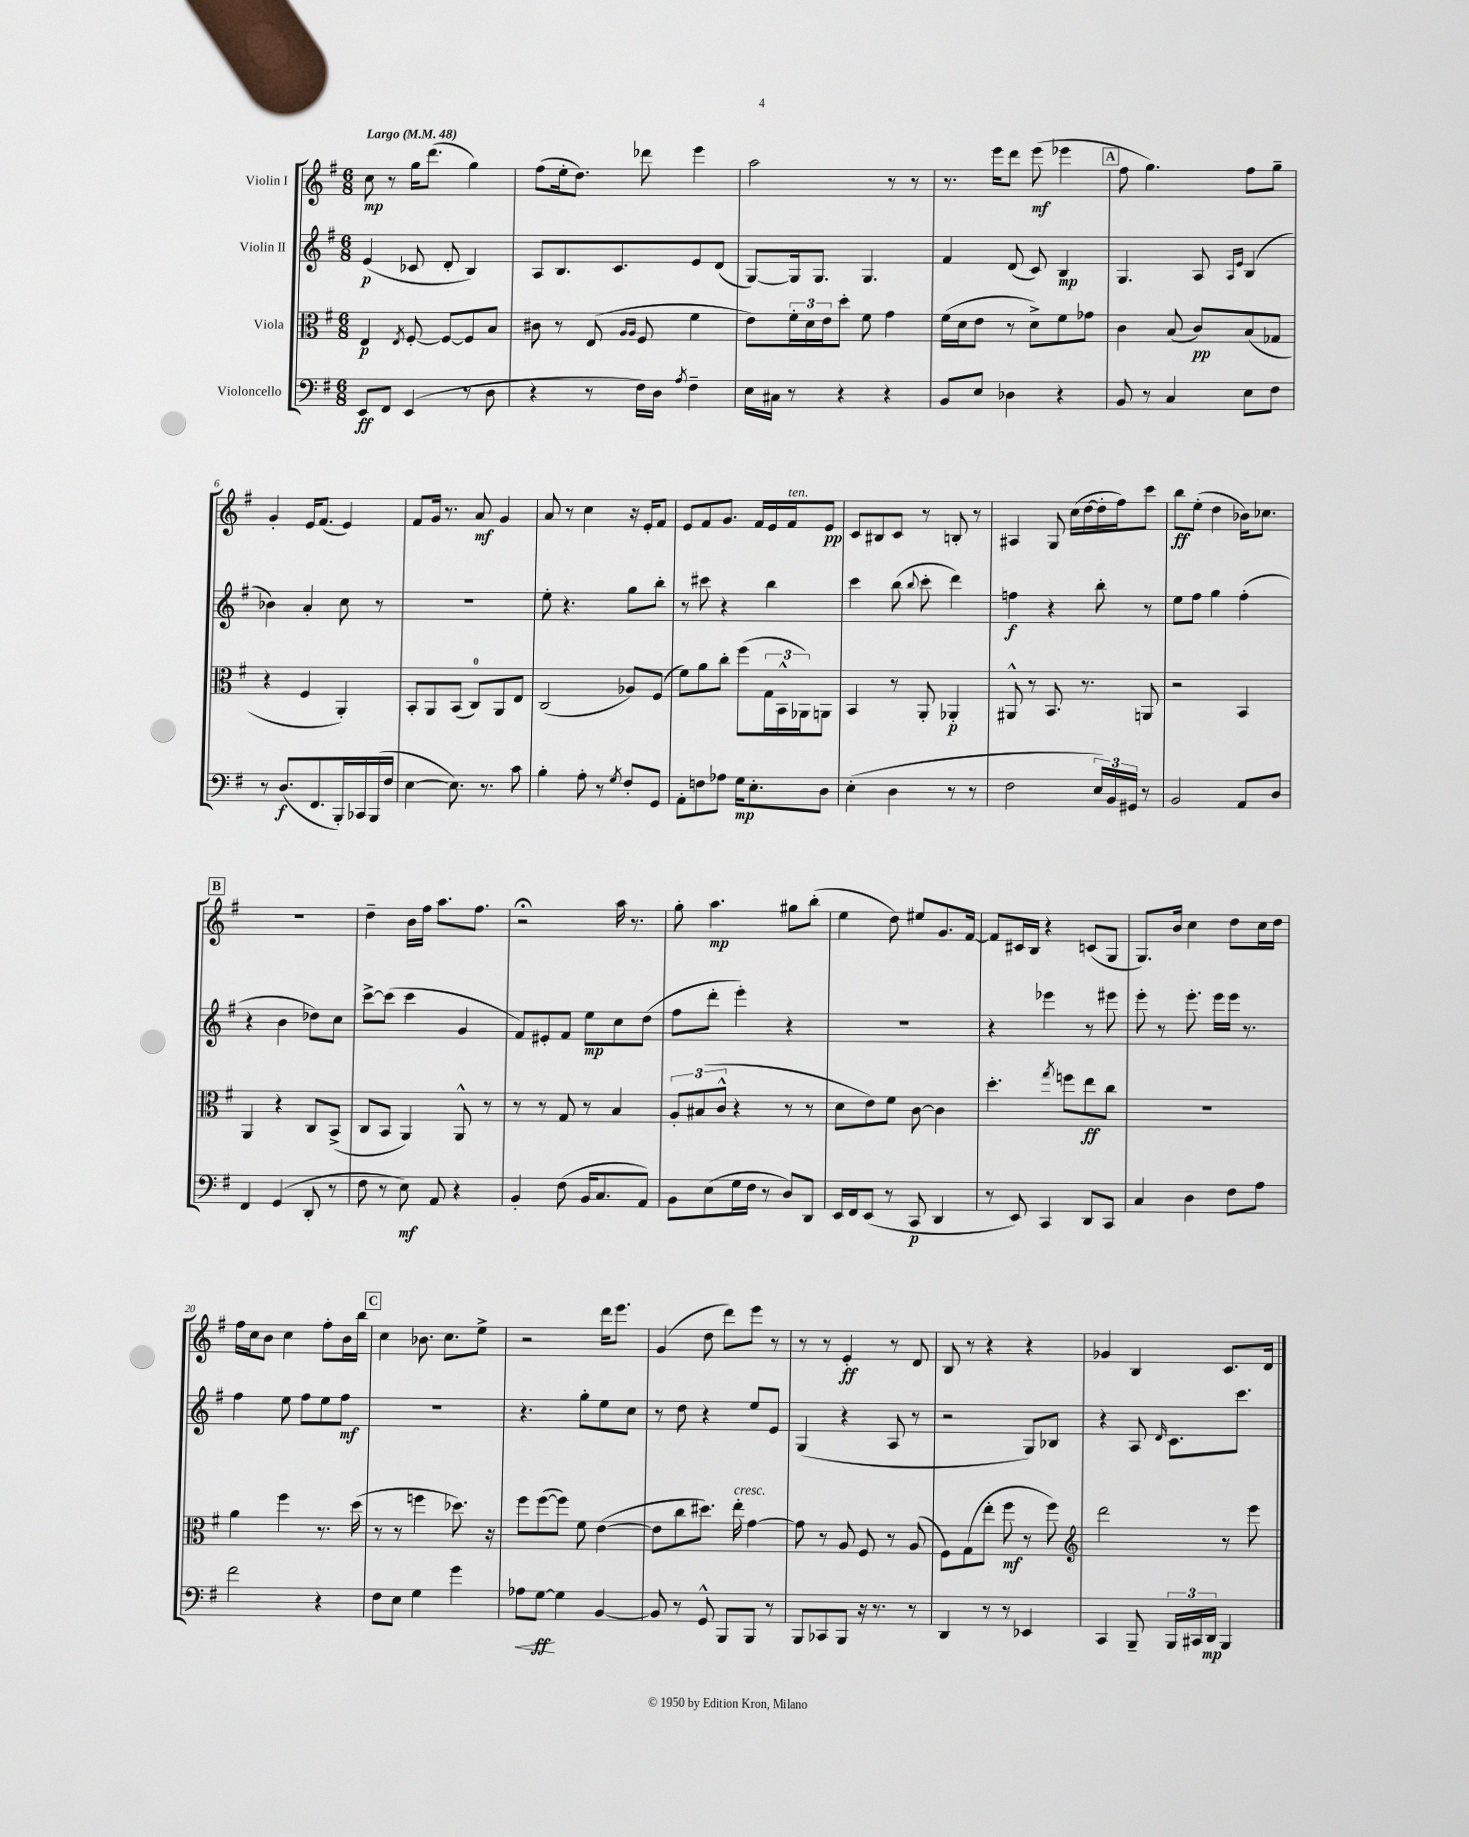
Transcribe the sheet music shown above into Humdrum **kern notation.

**kern	**dynam	**kern	**dynam	**kern	**dynam	**kern	**dynam
*part4	*part4	*part3	*part3	*part2	*part2	*part1	*part1
*staff4	*staff4	*staff3	*staff3	*staff2	*staff2	*staff1	*staff1
*I"Violoncello	*	*I"Viola	*	*I"Violin II	*	*I"Violin I	*
*clefF4	*	*clefC3	*	*clefG2	*	*clefG2	*
*k[f#]	*	*k[f#]	*	*k[f#]	*	*k[f#]	*
*M6/8	*	*M6/8	*	*M6/8	*	*M6/8	*
*MM48	*	*MM48	*	*MM48	*	*MM48	*
=1	=1	=1	=1	=1	=1	=1	=1
!	!	!	!	!	!	!LO:TX:a:B:t=Largo	!
8EE/L	ff	4E/	p	(4e/	p	8cc\	mp
8FF#/J	.	.	.	.	.	8r	.
.	.	8qE/	.	.	.	.	.
(4EE/	.	[8F#'/	.	8c-X/	.	16gg\KL	.
.	.	.	.	.	.	(8.ddd\J	.
.	.	8F#/L_	.	8d'/	.	.	.
8r	.	8F#/]	.	4B/)	.	4gg\)	.
8D\	.	8B/J	.	.	.	.	.
=2	=2	=2	=2	=2	=2	=2	=2
4r	.	8c#X\	.	8A/L	.	(8ff#\L	.
.	.	8r	.	8.B/	.	16ee'\k	.
.	.	.	.	.	.	8.dd\J)	.
8r	.	(8E/	.	.	.	.	.
.	.	.	.	8.c/	.	.	.
.	.	16qqA/LL	.	.	.	.	.
.	.	16qqA/JJ	.	.	.	.	.
16F#\LL)	.	8F#/	.	.	.	8ddd-X\	.
16D\JJ	.	.	.	.	.	.	.
8qA/	.	.	.	.	.	.	.
4F#~\	.	4f#\	.	8e/	.	4eee\	.
.	.	.	.	(8d/J	.	.	.
=3	=3	=3	=3	=3	=3	=3	=3
16E\LL	.	8e\L)	.	[8G/L)	.	2aa\	.
16C#X\JJ	.	.	.	.	.	.	.
8r	.	24f#'\L	.	16G/k]	.	.	.
.	.	24d\	.	.	.	.	.
.	.	.	.	8.G/J	.	.	.
.	.	24e\J	.	.	.	.	.
4r	.	8dd'\J	.	.	.	.	.
.	.	8f#\	.	4.G/	.	.	.
4r	.	4g\	.	.	.	8r	.
.	.	.	.	.	.	8r	.
=4	=4	=4	=4	=4	=4	=4	=4
8BB/L	.	(16f#\LL	.	4f#/	.	8.r	.
.	.	16d\J	.	.	.	.	.
8E/J	.	8e\J	.	.	.	.	.
.	.	.	.	.	.	16eee\KL	.
4D-X\	.	8r	.	(8d/	.	8ddd\J	.
.	.	8d^\L)	.	8c/)	.	(8eee\	mf
4r	.	8f#\	.	4B/	mp	4eee-X\	.
.	.	8g-X\J	.	.	.	.	.
!!LO:REH:place=s1:t=A
=5	=5	=5	=5	=5	=5	=5	=5
8BB/	.	4c\	.	4.G/	.	8ff#\	.
8r	.	.	.	.	.	4.gg\)	.
4C/	.	(8B/	.	.	.	.	.
.	.	8c/L)	pp	8A/	.	.	.
.	.	.	.	16qqA/LL	.	.	.
.	.	.	.	16qqe/JJ	.	.	.
8E\L	.	(8B/	.	(4B/	.	8ff#\L	.
8F#\J	.	8G-X/J	.	.	.	8gg~\J	.
!!LO:LB:g=z
=6	=6	=6	=6	=6	=6	=6	=6
8r	.	4r	.	4b-X\)	.	4g'/	.
(8.D/L	f	.	.	.	.	.	.
.	.	4F#/	.	4a'/	.	16e/KL	.
8.FF#/	.	.	.	.	.	(8.f#/J	.
16BBB'/L)	.	4AA'/)	.	8cc\	.	4e/)	.
16CC-X/	.	.	.	.	.	.	.
(16BBB/	.	.	.	8r	.	.	.
16F#/JJ	.	.	.	.	.	.	.
=7	=7	=7	=7	=7	=7	=7	=7
[4E\	.	8BB'/L	.	2.r	.	8f#/L	.
.	.	8AA/	.	.	.	16g/Jk	.
.	.	.	.	.	.	8.r	.
8.E\])	.	(8BB/J	.	.	.	.	.
.	.	8C/L)	.	.	.	8a/	mf
8.r	.	.	.	.	.	.	.
.	.	8AA/	.	.	.	4g/	.
8c\	.	8E/J	.	.	.	.	.
=8	=8	=8	=8	=8	=8	=8	=8
4B'\	.	(2C/	.	8ee'\	.	8a/	.
.	.	.	.	4.r	.	8r	.
8A'\	.	.	.	.	.	4cc\	.
8r	.	.	.	.	.	.	.
8qG/	.	.	.	.	.	.	.
8F#'/L	.	8A-X/L)	.	8gg\L	.	16r	.
.	.	.	.	.	.	16e'/KL	.
8GG/J	.	(8F#/J	.	8bb'\J	.	8f#/J	.
=9	=9	=9	=9	=9	=9	=9	=9
8AA'\L	.	8f#\L)	.	8r	.	8e/L	.
8Fn\	.	8a\	.	8ccc#X\	.	8f#/	.
8A-X\J	.	8cc'\J	.	4r	.	8.g/J	.
16G\KL	mp	(8ff#\L	.	.	.	.	.
8.E'\	.	.	.	.	.	16f#/LL	.
.	.	24G\L	.	4bb\	.	16e/	.
.	.	24BB^^\	.	.	.	.	.
!	!	!	!	!	!	!LO:TX:a:i:t=ten.	!
.	.	.	.	.	.	16f#/J	.
.	.	24AA-X\J)	.	.	.	.	.
8D\J	.	8AAn\J	.	.	.	8e/J	pp
=10	=10	=10	=10	=10	=10	=10	=10
(4E'\	.	4BB/	.	4ccc\	.	8c/L	.
.	.	.	.	.	.	8B#X/	.
4D\	.	8r	.	(8bb\	.	8c/J	.
.	.	.	.	8qqbb/	.	.	.
.	.	8AA'/	.	8ccc'\	.	8r	.
8r	.	4AA-X'/	p	4ddd\)	.	8Bn'/	.
8r	.	.	.	.	.	8r	.
=11	=11	=11	=11	=11	=11	=11	=11
2F#\	.	8AA#X^^/	.	4ffn\	f	4A#X/	.
.	.	8r	.	.	.	.	.
.	.	8.BB/	.	4r	.	8G/	.
.	.	.	.	.	.	(16cc\LL	.
.	.	8.r	.	.	.	[16dd\	.
24E/LL)	.	.	.	8bb'\	.	16dd'\]	.
24BB/	.	.	.	.	.	.	.
.	.	.	.	.	.	16ff#\J)	.
24GG#X/JJ	.	.	.	.	.	.	.
8r	.	8AAn/	.	8r	.	8ccc\J	.
=12	=12	=12	=12	=12	=12	=12	=12
2BB/	.	2r	.	8ee\L	.	8bb\L	ff
.	.	.	.	8ff#\J	.	(8ee'\J	.
.	.	.	.	4gg\	.	4dd\	.
8AA/L	.	4BB/	.	(4ff#'\	.	16b-X\KL)	.
.	.	.	.	.	.	8.cc-X\J	.
8D/J	.	.	.	.	.	.	.
!!LO:LB:g=z
!!LO:REH:place=s1:t=B
=13	=13	=13	=13	=13	=13	=13	=13
4FF#/	.	4AA/	.	4r	.	2.r	.
(4GG/	.	4r	.	4b\	.	.	.
8DD'/	.	8C/L	.	8dd-X\L)	.	.	.
8r	.	(8BB^/J	.	8cc\J	.	.	.
=14	=14	=14	=14	=14	=14	=14	=14
8F#\	.	8C/L	.	[8ccc^\L	.	4dd~\	.
8r	.	8BB/J	.	(8ccc\J]	.	.	.
8E\)	mf	4AA/)	.	4ccc\	.	16b\LL	.
.	.	.	.	.	.	16ff#\JJ	.
8AA/	.	.	.	.	.	8.aa\L	.
4r	.	8AA^^/	.	4g/	.	.	.
.	.	.	.	.	.	8.ff#\J	.
.	.	8r	.	.	.	.	.
=15	=15	=15	=15	=15	=15	=15	=15
4BB'/	.	8r	.	8f#/L)	.	2r;<	.
.	.	8r	.	8e#X'/	.	.	.
(8F#\	.	8G/	.	8f#/J	.	.	.
16BB/KL	.	8r	.	8ee\L	mp	.	.
8.C/	.	.	.	.	.	.	.
.	.	4B/	.	8cc\	.	16aa\	.
.	.	.	.	.	.	8.r	.
8AA/J)	.	.	.	(8dd\J	.	.	.
=16	=16	=16	=16	=16	=16	=16	=16
8BB\L	.	12A'/L	.	8ff#\L	.	8gg'\	.
.	.	(12B#X/	.	.	.	.	.
(8E\	.	.	.	8ddd'\J	.	4.aa\	mp
.	.	12c^^/J	.	.	.	.	.
16G\L	.	4r	.	4eee'\)	.	.	.
16F#\JJ	.	.	.	.	.	.	.
8r	.	.	.	.	.	.	.
8D/L)	.	8r	.	4r	.	8gg#X\L	.
8DD/J	.	8r	.	.	.	(8bb'\J	.
=17	=17	=17	=17	=17	=17	=17	=17
16EE/LL	.	8d\L	.	2.r	.	4ee\	.
16FF#/J	.	.	.	.	.	.	.
(8EE/J	.	8e\)	.	.	.	.	.
8r	.	8f#\J	.	.	.	8dd\)	.
8CC/	p	[8c\	.	.	.	8ee#X/L	.
4DD/	.	4c\]	.	.	.	8.g/	.
.	.	.	.	.	.	[16f#/Jk	.
=18	=18	=18	=18	=18	=18	=18	=18
8r	.	4.dd'\	.	4r	.	8f#/L]	.
8EE/)	.	.	.	.	.	16c#X/L	.
.	.	.	.	.	.	16B/JJ	.
4CC/	.	.	.	4eee-X\	.	4r	.
.	.	8qgg/	.	.	.	.	.
.	.	8ffn\L	.	.	.	.	.
8DD/L	.	8ee\	ff	8r	.	(8cn/L	.
8CC/J	.	8cc\J	.	8eee#X\	.	8G/J	.
=19	=19	=19	=19	=19	=19	=19	=19
4C/	.	2.r	.	8eee'\	.	8.G/L)	.
.	.	.	.	8r	.	.	.
.	.	.	.	.	.	16b/Jk	.
4D\	.	.	.	8.eee'\	.	4cc\	.
.	.	.	.	16eee\LL	.	.	.
8F#\L	.	.	.	16eee\JJ	.	8dd\L	.
.	.	.	.	8.r	.	.	.
8A\J	.	.	.	.	.	16cc\L	.
.	.	.	.	.	.	16dd\JJ	.
!!LO:LB:g=z
=20	=20	=20	=20	=20	=20	=20	=20
2f#\	.	4a\	.	4ff#\	.	16ff#\LL	.
.	.	.	.	.	.	16cc\J	.
.	.	.	.	.	.	8b\J	.
.	.	4ff#\	.	8ee\	.	4cc\	.
.	.	.	.	8ff#\L	.	.	.
4r	.	8.r	.	8ee\	.	8ff#'\L	.
.	.	.	.	8ff#\J	mf	16b\L	.
.	.	(16dd\	.	.	.	16bb\JJ	.
!!LO:REH:place=s1:t=C
=21	=21	=21	=21	=21	=21	=21	=21
8F#\L	.	8r	.	2.r	.	4cc\	.
8E\J	.	8r	.	.	.	.	.
4G\	.	4ffn\	.	.	.	8.b-X\	.
.	.	.	.	.	.	8.cc\L	.
4g\	.	8.dd-X\)	.	.	.	.	.
.	.	.	.	.	.	8ee^\J	.
.	.	16r	.	.	.	.	.
=22	=22	=22	=22	=22	=22	=22	=22
!	!LO:HP:b	!	!	!	!	!	!
8A-X\L	<	8ff#\L	.	4.r	.	2r	.
[8G\J	ff	([8ff#\	.	.	.	.	.
4G\]	[	8ff#\J])	.	.	.	.	.
.	.	8f#\	.	8gg'\L	.	.	.
[4BB/	.	([4e\	.	8ee\	.	16ddd\KL	.
.	.	.	.	.	.	8.eee\J	.
.	.	.	.	8cc\J	.	.	.
=23	=23	=23	=23	=23	=23	=23	=23
8BB/]	.	8e\L]	.	8r	.	(4g/	.
8r	.	8cc\	.	8dd\	.	.	.
8GG^^/	.	8.dd#X\J)	.	4r	.	8dd\	.
8BBB/L	.	.	.	.	.	8ddd\L)	.
!	!	!LO:TX:a:i:t=cresc.	!	!	!	!	!
.	.	16ee'\	.	.	.	.	.
8BBB/J	.	[4g\	.	8ee/L	.	8eee\J	.
8r	.	.	.	8e/J	.	8r	.
=24	=24	=24	=24	=24	=24	=24	=24
8BBB/L	.	8g\]	.	(4G/	.	8r	.
8CC-X/	.	8r	.	.	.	8r	.
8BBB/J	.	8A/	.	4r	.	4e'/	ff
16r	.	8F#/	.	.	.	.	.
8.r	.	.	.	.	.	.	.
.	.	8r	.	8A/	.	8r	.
8r	.	(8A/	.	8r	.	8d/	.
=25	=25	=25	=25	=25	=25	=25	=25
4DD/	.	8F#\L)	.	2r	.	8B/	.
.	.	(8G\	.	.	.	8r	.
8r	.	8ee'\J	.	.	.	4r	.
8r	.	8ff#\	mf	.	.	.	.
4EE-X/	.	8r	.	8G/L)	.	4r	.
.	.	8ff#\)	.	8B-X/J	.	.	.
=26	=26	=26	=26	=26	=26	=26	=26
*	*	*clefG2	*	*	*	*	*
4CC/	.	2ddd\	.	4r	.	4g-X/	.
8BBB~/	.	.	.	8A/	.	4B/	.
.	.	.	.	16qqd/	.	.	.
24BBB/LL	.	.	.	8.c\L	.	.	.
24CC#X/	.	.	.	.	.	.	.
24DD/JJ	mp	.	.	.	.	.	.
4BBB/	.	8r	.	.	.	8.c/L	.
.	.	.	.	8.ccc\J	.	.	.
.	.	8eee\	.	.	.	.	.
.	.	.	.	.	.	16d/Jk	.
==	==	==	==	==	==	==	==
*-	*-	*-	*-	*-	*-	*-	*-
